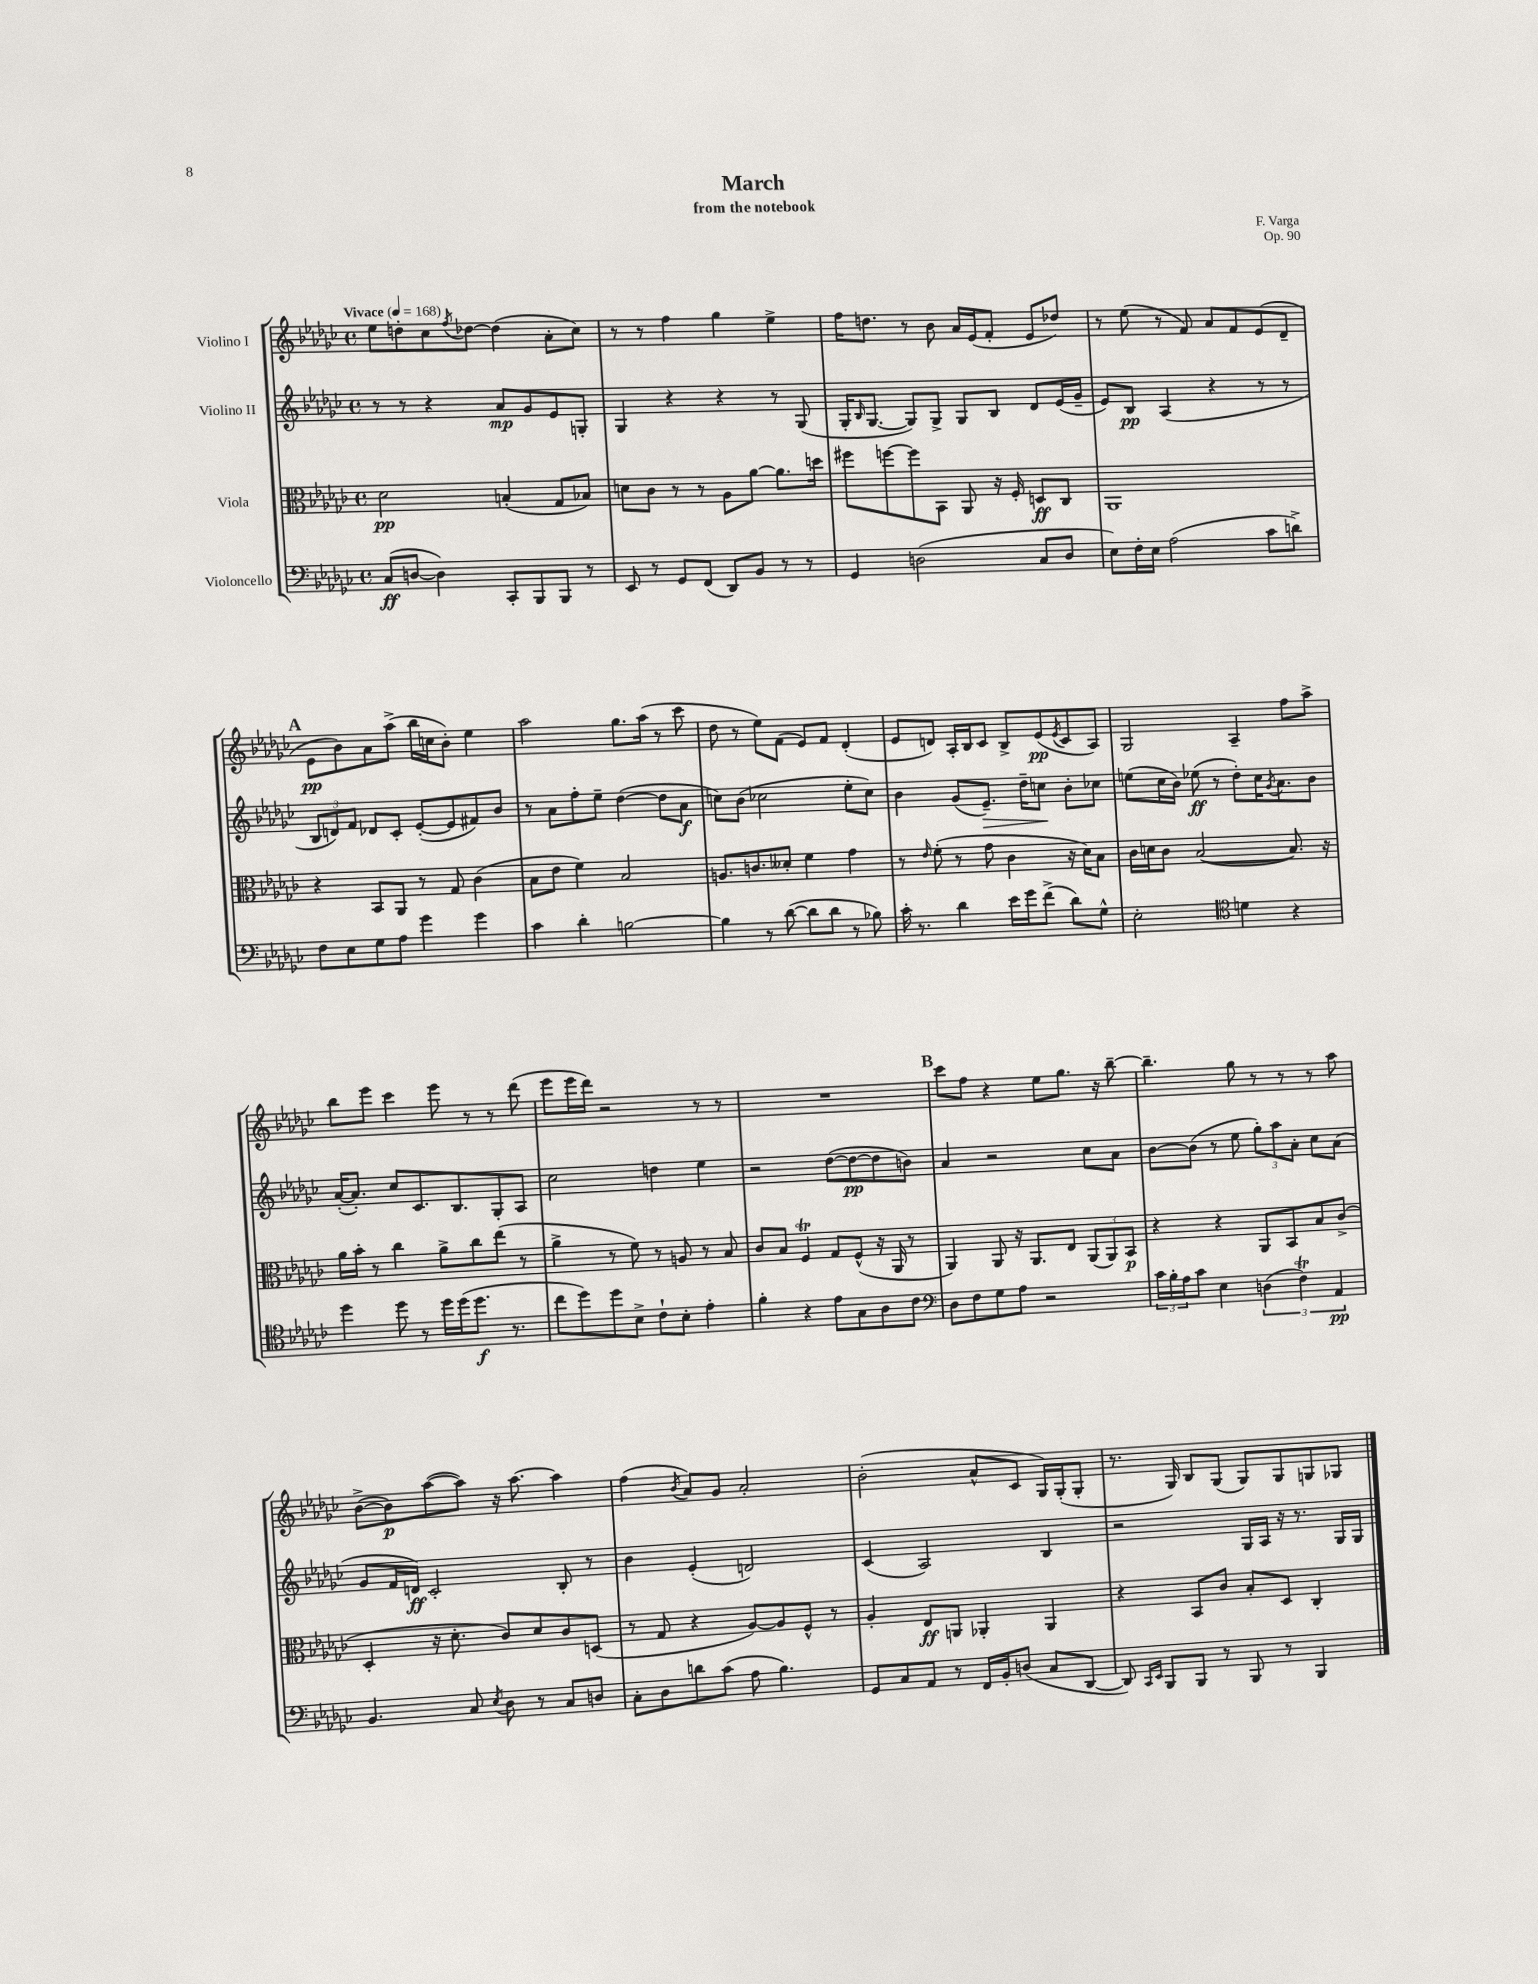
\header { title = "March" composer = "F. Varga" subtitle = "from the notebook" opus = "Op. 90" }
<<
\new StaffGroup <<
\new Staff = "s0" \with { instrumentName = "Violino I" } {
    \clef treble \key ges \major \defaultTimeSignature \time 4/4 \tempo "Vivace" 4 = 168
    ees''8 d''8-. ces''8 \acciaccatura { f''8 } des''8~ des''4( aes'8-. ces''8) |
    r8 r8 f''4 ges''4 ees''4-> |
    f''16 d''8. r8 bes'8 aes'16 ees'16( f'8-. ees'8 des''8) |
    r8 ees''8( r8 f'8) aes'8 f'8 ees'8( des'8-- |
    \mark \markup { \bold "A" } ees'8\pp bes'8) aes'8 aes''8->( bes''16 c''16 bes'8-.) ees''4 |
    aes''2 ges''8. aes''16( r8 ces'''8 |
    des''8 r8 ees''8) f'8( ees'8) f'8 des'4-.( |
    ees'8 d'8) aes16-. bes16 ces'8 bes8-> ees'8\pp( \acciaccatura { ees'8 } ces'8 aes8) |
    ges2 aes4-- f''8 aes''8-> |
    bes''8 ees'''8 ces'''4 ees'''8 r8 r8 des'''8( |
    ees'''8 ees'''16 des'''16) r2 r8 r8 |
    R1 |
    \mark \markup { \bold "B" } ces'''8 f''8 r4 ees''8 ges''8. r16 bes''8~-- |
    bes''4.-- ges''8 r8 r8 r8 aes''8 |
    bes'8~->( bes'8\p) aes''8~( aes''8) r16 aes''8.~ aes''4 |
    f''4( \acciaccatura { bes'8 } aes'8) ges'8 aes'2-. |
    bes'2-.( aes'8-^ ces'8 ges16) ges16-.( ges8-. |
    r8. ges16) bes8 ges8( ges8) ges8 g8 ges8 \bar "|." |
}
\new Staff = "s1" \with { instrumentName = "Violino II" } {
    \clef treble \key ges \major \defaultTimeSignature \time 4/4
    r8 r8 r4 aes'8\mp ges'8 ees'8 g8-. |
    ges4 r4 r4 r8 ges8( |
    ges16-. \grace { bes16 } ges8.~ ges8) ges8-> ges8 bes8 des'8 ees'16( ges'16-- |
    ees'8) bes8\pp aes4( r4 r8 r8 |
    \mark \markup { \bold "A" } \tuplet 3/2 { bes8 d'8) f'8 } des'8 ces'8-. ees'8~-.( ees'8 fis'8) bes'8 |
    r8 aes'8 f''8-. ees''8-- des''4~( des''8 aes'8\f |
    c''8) bes'8( ces''2 ees''8-. ces''8) |
    bes'4 ges'8( ees'8.--\>) des''16-- c''8\! bes'8-. ces''8 |
    e''8( ces''16 bes'16) ees''8\ff( r8 des''8-.) ces''16 \acciaccatura { ges'8 } aes'8. bes'8 |
    aes'16~-.( aes'8.-.) ces''8 ces'8. bes8. ges8-. aes8 |
    ces''2 d''4 ees''4 |
    r2 des''8~( des''8~\pp des''8 b'8) |
    \mark \markup { \bold "B" } aes'4 r2 ces''8 aes'8 |
    bes'8~ bes'8( r8 ees''8 \tuplet 3/2 { ges''8-.) aes''8 aes'8-. } ces''8 aes'8( |
    ges'8 f'16 d'16\ff) ces'2-. bes8-. r8 |
    bes'4 ees'4-.( d'2) |
    ces'4( aes2) bes4 |
    r2 ges16 aes16 r16 r8. ges16 ges16 \bar "|." |
}
\new Staff = "s2" \with { instrumentName = "Viola" } {
    \clef alto \key ges \major \defaultTimeSignature \time 4/4
    des'2\pp b4-.( ges8 bes8) |
    d'8 ces'8 r8 r8 aes8 aes'8~ aes'8. d''16 |
    fis''8 f''8~ f''8 bes,8 aes,8 r16 f16-. d8\ff ces8 |
    aes,1 |
    \mark \markup { \bold "A" } r4 bes,8 aes,8 r8 ges8 ces'4( |
    bes8 ees'8 f'4) bes2 |
    a8. c'8. deses'8-. f'4 ges'4 |
    r8 \grace { ees'16 } f'8-.( r8 ges'8 ces'4 r16 des'16) bes8 |
    ces'16 d'16 ces'8 bes2~( bes8.) r16 |
    aes'16 bes'16-. r8 ces''4 aes'8-> ces''8 ees''8( r8 |
    aes'4-> r8 f'8) r8 a8 r8 bes8 |
    ces'8 bes8 f4\trill ges8 f8-^( r16 aes,16 r8 |
    \mark \markup { \bold "B" } aes,4) aes,8 r16 aes,8. ees8 \tuplet 3/2 { aes,8( aes,8) bes,8\p } |
    r4 r4 aes,8 bes,8 bes8 ces'8->( |
    des4-. r16 des'8.-. ces'8) des'8 ces'8 d8( |
    r8 ges8 r4 aes8~) aes8 f8-^ r8 |
    aes4-. ees8\ff a,8 aes,4-. aes,4 |
    r4 bes,8 ces'8 bes8-. des8 ces4-. \bar "|." |
}
\new Staff = "s3" \with { instrumentName = "Violoncello" } {
    \clef bass \key ges \major \defaultTimeSignature \time 4/4
    ces8\ff( d8~ d4) ces,8-. bes,,8 bes,,8 r8 |
    ees,8 r8 ges,8 f,8( des,8) bes,8 r8 r8 |
    ges,4 d2( ces8 d8 |
    ees8) f16-. ees16 aes2( ces'8 d'8->) |
    \mark \markup { \bold "A" } f8 ees8 ges8 aes8 ges'4 ges'4 |
    ces'4 des'4-. b2~ |
    b4 r8 des'8~( des'8 des'8 r8 bes8) |
    ces'16-. r8. des'4 ees'16 ges'16 f'8->( des'8) ges8-^ |
    ees2-. \clef tenor d'4 r4 |
    des''4 des''8 r8 des''16 des''16( des''8.\f r8. |
    ces''8 des''8) des''8 bes8-> ces'8-! bes8-. ees'4-. |
    f'4-. r4 ees'8 ges8 aes8 ces'8 |
    \mark \markup { \bold "B" } \clef bass des8 f8 ges8 aes8 r2 |
    \tuplet 3/2 { ces'16 bes16-. aes16 } ces'8 ees4 \tuplet 3/2 { d4( f4\trill) aes,4\pp } |
    bes,4. ces8 \acciaccatura { ees8 } des8 r8 ces8 d8 |
    ces8-. des8 d'8 ces'8( aes8 bes4.) |
    ges,8 ces8 aes,8 r8 f,16 bes,16-. d8( ces8 des,8~ |
    des,8) \grace { ces,16 ees,16 } bes,,8 bes,,8 r8 bes,,8 r8 bes,,4 \bar "|." |
}
>>
>>
\layout { \context { \Score \remove "Bar_number_engraver" } }
